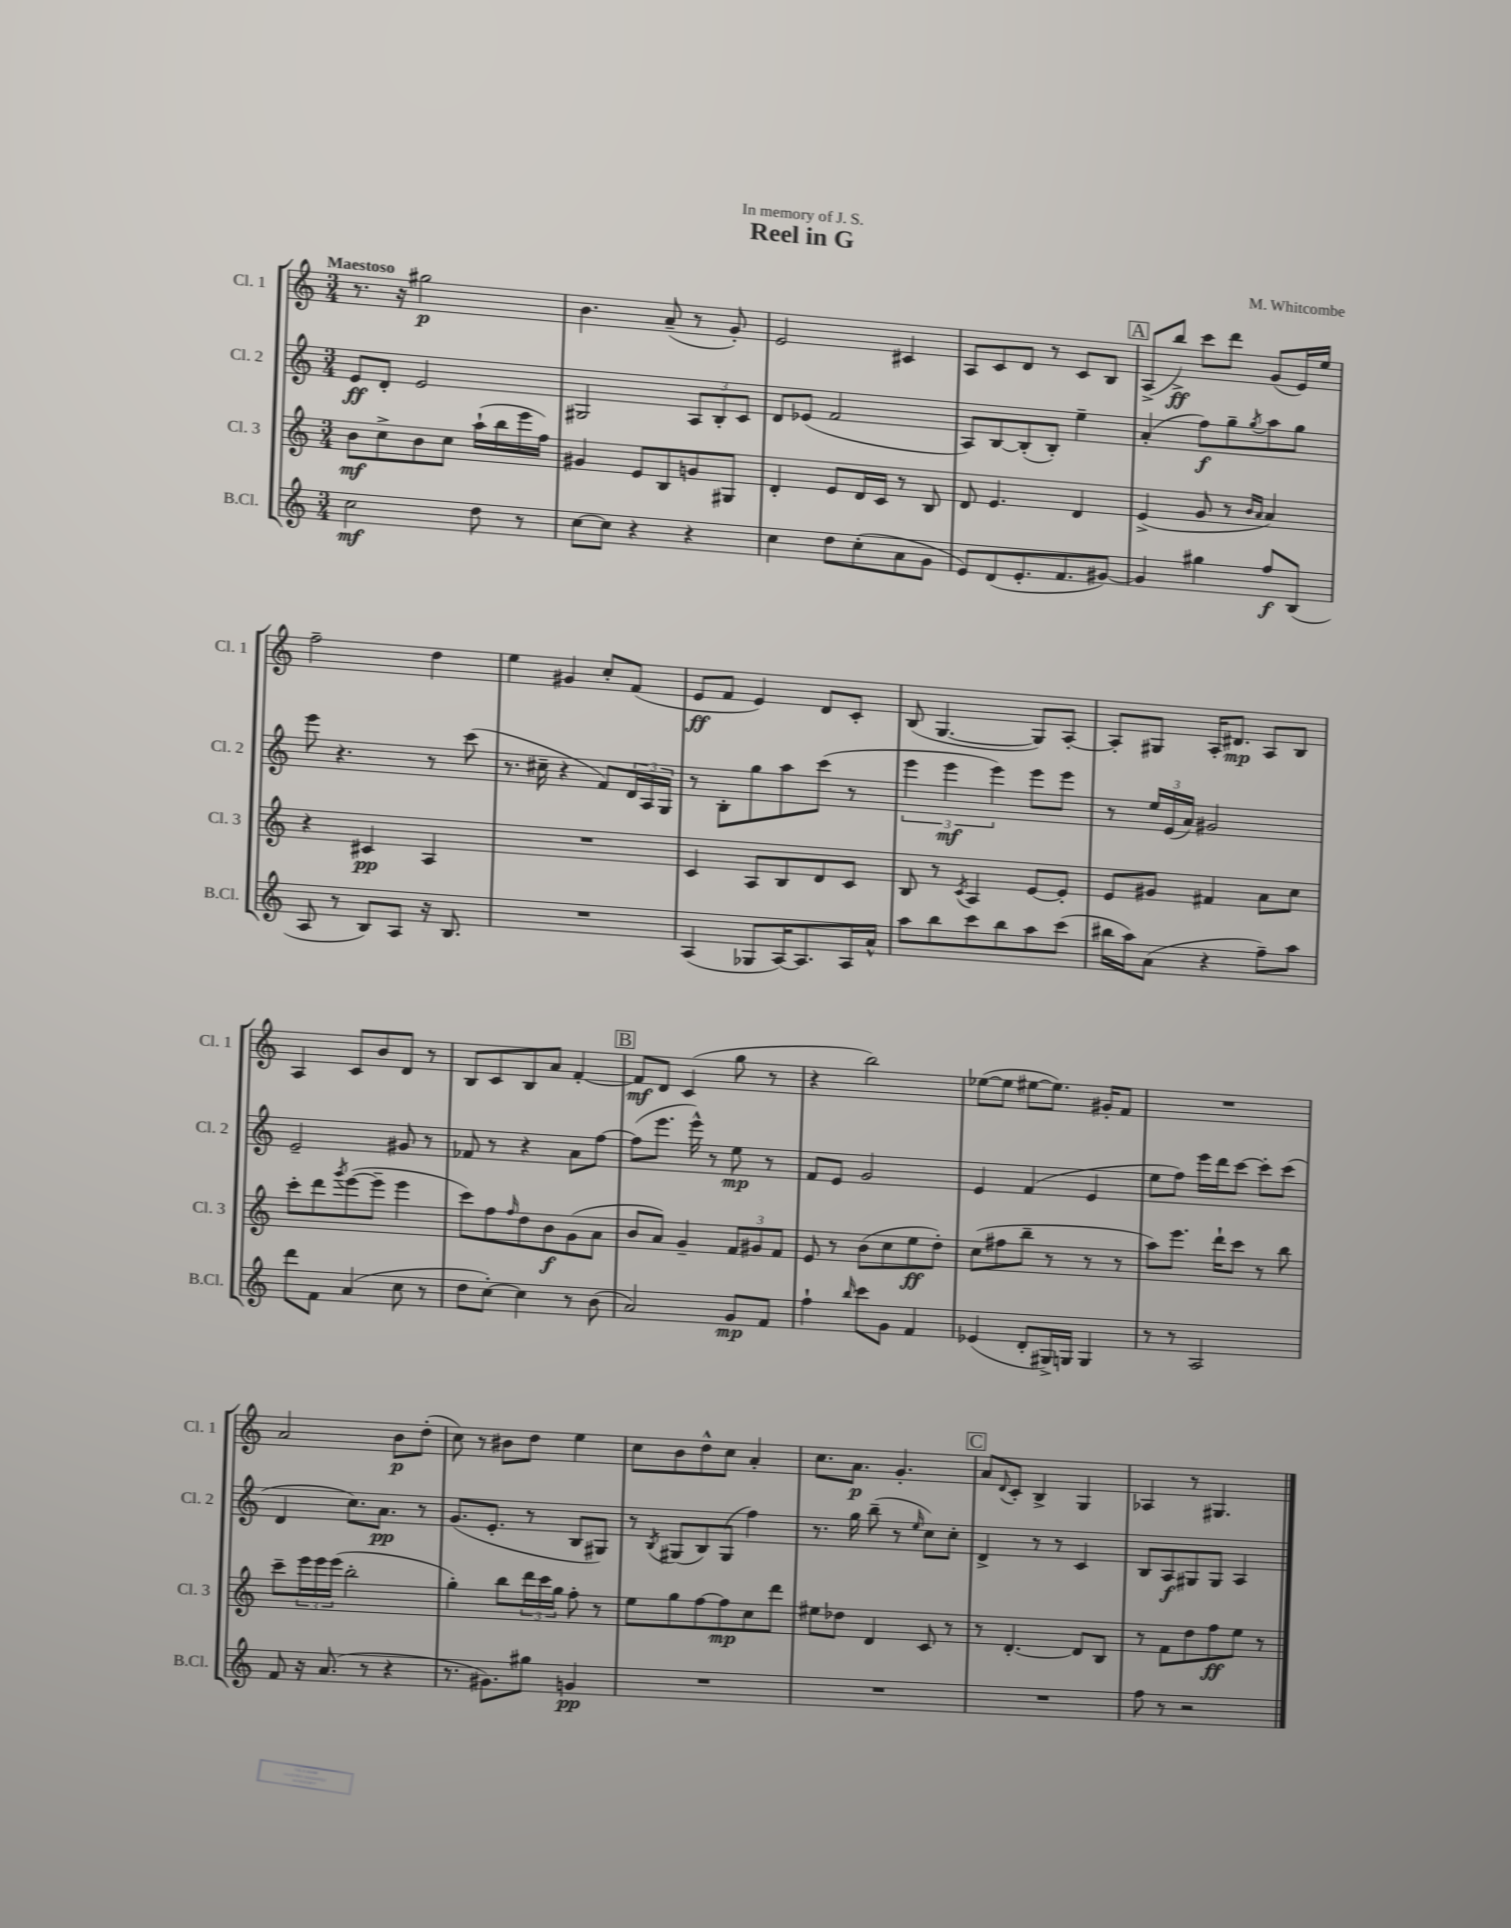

**kern	**kern	**kern	**kern
*staff4	*staff3	*staff2	*staff1
*clefG2	*clefG2	*clefG2	*clefG2
*k[]	*k[]	*k[]	*k[]
*M3/4	*M3/4	*M3/4	*M3/4
2cc	8b	8e	8.r
.	8cc^	8d'	.
.	.	.	16r
.	8b	2e	2gg#
.	8cc	.	.
8dd	(16aa`	.	.
.	16bb	.	.
8r	16eee	.	.
.	16ff)	.	.
=	=	=	=
[8cc	4g#	2G#	4.b
8cc]	.	.	.
4r	8e	.	.
.	8B	.	(8a~
4r	8g	12A	8r
.	.	12B'	.
.	8G#	.	8g')
.	.	12c	.
=	=	=	=
4cc	4d'	8d	2e
.	.	(8e-	.
8dd	8e	2f	.
(8cc'	16d	.	.
.	16c	.	.
8a	8r	.	4c#
8g	8B	.	.
=	=	=	=
8e)	8d	8A)	8A
(8d	4.e	[8B	8c
8.e'	.	(8B']	8d
.	.	8B')	8r
8.f	.	.	.
.	4d	4ee~	8c
[8g#)	.	.	8B
=	=	=	=
4g#]	(4e^	(4a'	(8A^
.	.	.	8bb^)
4gg#	8g	8ff)	8ccc
.	8r	8gg~	8ddd
.	16qqb	.	.
.	16qqa	8qgg	.
8ff	4a)	8aa	(8g
(8B	.	8gg	16e)
.	.	.	16ee
=	=	=	=
8A	4r	8eee	2ff~
8r	.	4.r	.
8B)	4c#	.	.
8A	.	.	.
16r	4A	8r	4dd
8.B	.	.	.
.	.	(8ccc	.
=	=	=	=
2.r	2.r	8.r	4ee
.	.	16cc#~	.
.	.	4r	4g#
.	.	8f)	8cc'
.	.	24d	(8f
.	.	24A	.
.	.	24G	.
=	=	=	=
(4A	4c	8r	8e
.	.	8B'	8f
8G-	8A	8gg	4e)
[16A)	8B	8aa	.
8.A]	.	.	.
.	8d	(8ccc	8d
16A	8c	8r	8c'
16a^^	.	.	.
=	=	=	=
8aa	8B	6eee	(8B
8bb	8r	.	[4.G
.	.	6eee	.
.	8qc	.	.
8ccc	4A	.	.
.	.	6eee)	.
8bb	.	.	.
8aa	[8e	8eee	8G])
(8ccc	8e']	8eee	[8A'
=	=	=	=
16bb#	8e	8r	8A']
16aa)	.	.	.
(8a	8g#	24ee	8G#
.	.	(24e	.
.	.	24a)	.
4r	4f#	2g#	16A'
.	.	.	8.d#
8ff~)	8a	.	8A
8aa	8cc	.	8B
=	=	=	=
8ddd	8ccc'	2e~	4A
8f	8ddd	.	.
.	8qggg	.	.
(4a	([8eee	.	8c
.	8eee~]	.	8b
8cc	4eee	8g#	8d
8r	.	8r	8r
=	=	=	=
8dd	8ccc)	8f-	8B
[8cc')	8ff	8r	8c
.	16qqff	.	.
4cc]	8dd	4r	8B
.	8b	.	8a
8r	(8g	8a	[4f'
(8b	8a	[8ff	.
=	=	=	=
2a)	8b	(8ff]	8f]
.	8a)	8.eee	8d
.	4g~	.	(4c
.	.	16eee^^)	.
.	.	8r	.
8g	12f	8ee	8gg
.	12g#	.	.
8f	.	8r	8r
.	12f	.	.
=	=	=	=
4ff`	8e	8f	4r
.	8r	8e	.
16qqbb	.	.	.
8ccc	(8b	2g	2bb)
8g	8cc	.	.
4f	8ee	.	.
.	8dd')	.	.
=	=	=	=
(4e-	(8cc	4e	([8ee-
.	8ff#	.	8ee-]
8d'	8bb~	(4f	[8ee#
16G#^)	8r	.	8.ee#])
16G	.	.	.
4G	8r	4e	.
.	.	.	16g#'
.	8r	.	8f
=	=	=	=
8r	8aa)	8ee	2.r
8r	8.eee	8ff)	.
2A	.	16eee	.
.	16ddd`	16ddd	.
.	8ccc	[8ccc	.
.	8r	8ccc']	.
.	8bb	(8ccc	.
=	=	=	=
8f	8ccc~	4d	2a
16r	24eee	.	.
.	24eee	.	.
(8.a	.	.	.
.	(24eee	.	.
.	2bb'	8.cc)	.
8r	.	.	.
.	.	8.a	.
4r	.	.	8b
.	.	8r	(8dd'
=	=	=	=
8.r	4gg')	(8.g	8cc)
.	.	.	8r
8.g#)	.	8.e'	.
.	8bb	.	8b#
8gg#	24ddd	8r	8dd
.	24ccc	.	.
.	24gg	.	.
4g	8ff'	8B	4ee
.	8r	8G#)	.
=	=	=	=
2.r	8ee	8r	8cc
.	.	8qB	.
.	8gg	(8G#	8b
.	[8ff	8B)	8dd^^
.	8ff]	(8G#	8cc
.	8cc	4ff)	4a'
.	8ddd	.	.
=	=	=	=
2.r	8ee#	8.r	8.cc
.	8dd-	.	.
.	.	16gg	8.a
.	4d	(8bb~	.
.	.	8r	4.g'
.	.	16qqee	.
.	8c	8cc)	.
.	8r	8cc'	.
=	=	=	=
2.r	8r	4d^	8a
.	.	.	8qqd
.	[4.d'	.	8c'
.	.	8r	4B^
.	.	8r	.
.	8d]	4c	4G
.	8B	.	.
=	=	=	=
8ff	8r	8B	4A-
8r	8f	8A	.
2r	8dd	8G#	8r
.	8ff	8G#	4.G#
.	8ee	4A	.
.	8r	.	.
==	==	==	==
*-	*-	*-	*-
